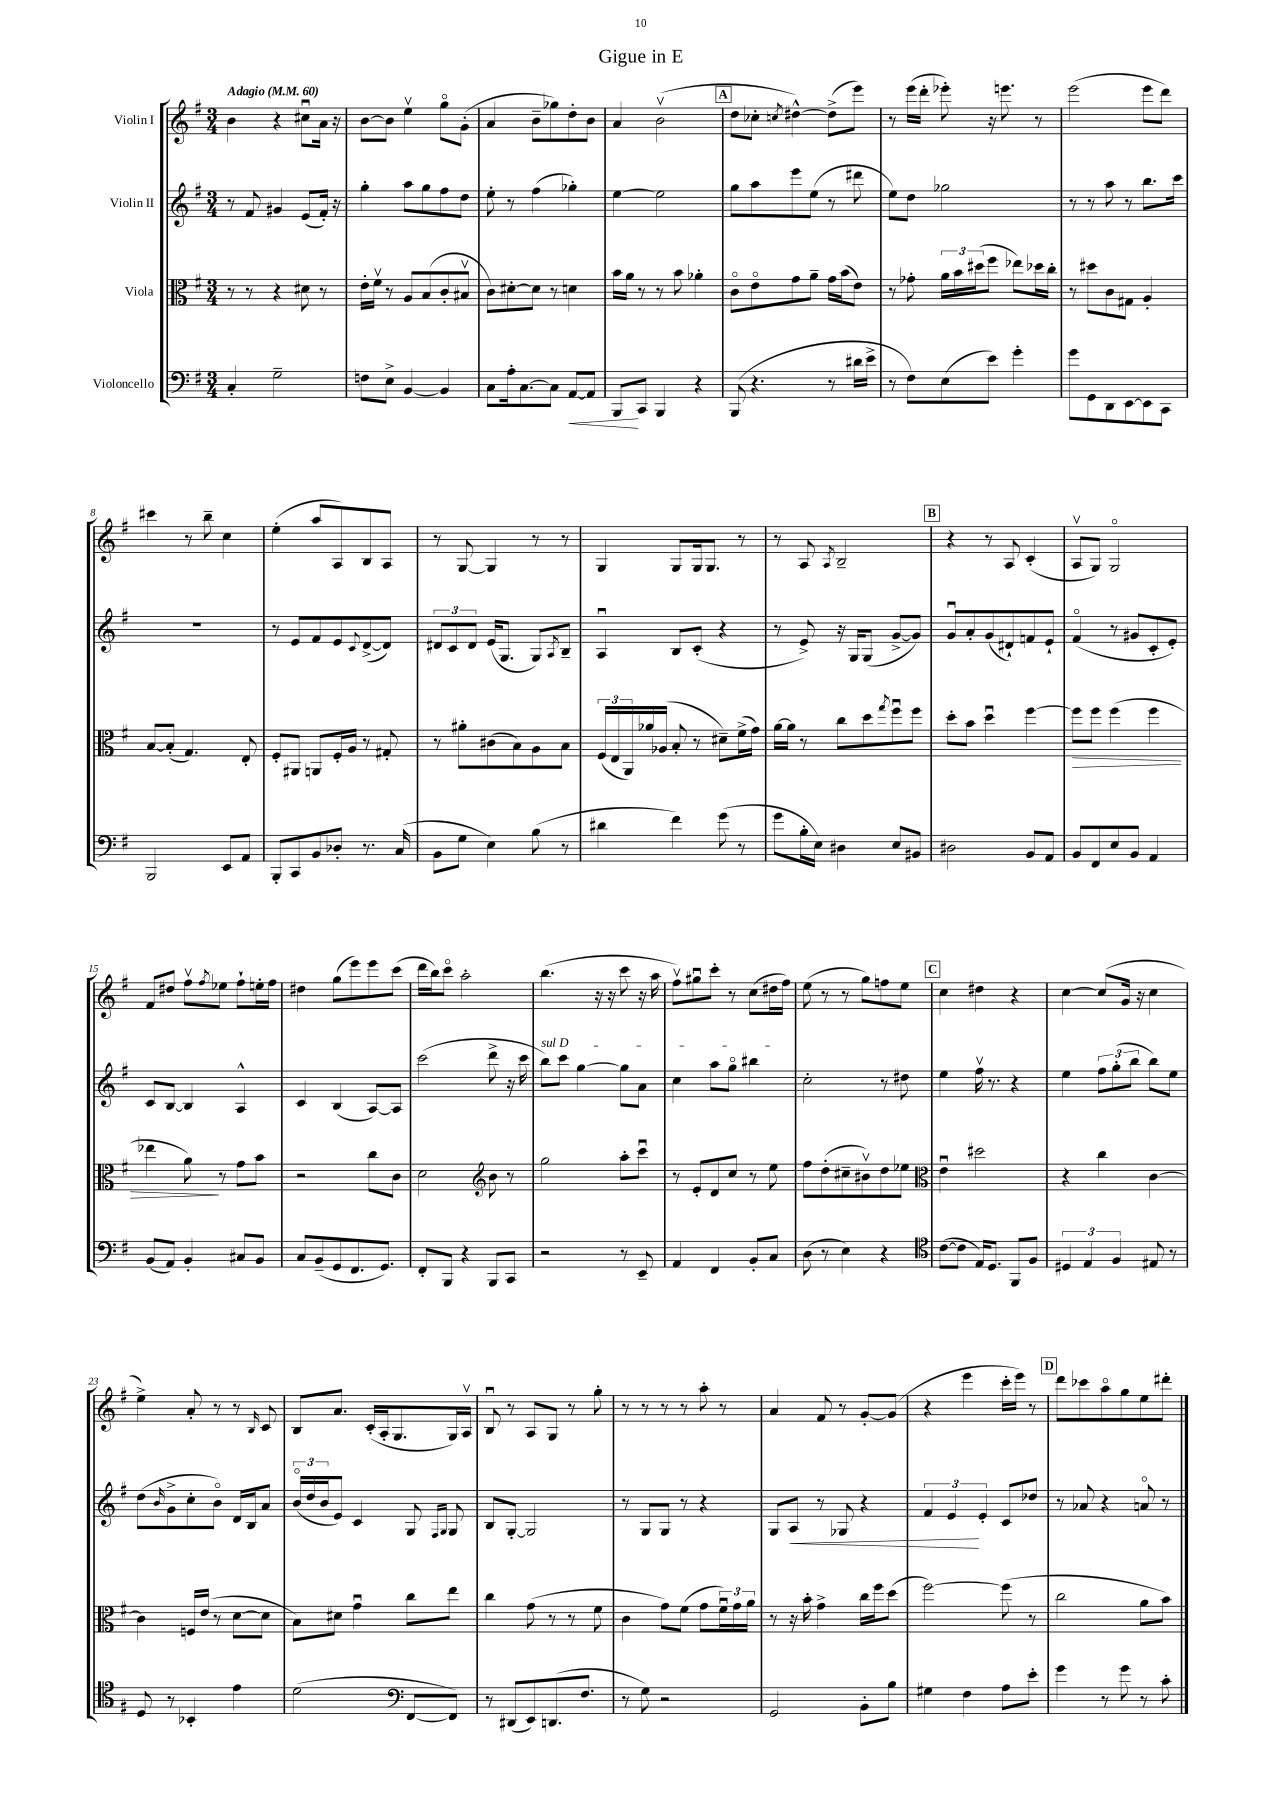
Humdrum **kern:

**kern	**dynam	**kern	**dynam	**kern	**dynam	**kern
*part4	*part4	*part3	*part3	*part2	*part2	*part1
*staff4	*staff4	*staff3	*staff3	*staff2	*staff2	*staff1
*I"Violoncello	*	*I"Viola	*	*I"Violin II	*	*I"Violin I
*clefF4	*	*clefC3	*	*clefG2	*	*clefG2
*k[f#]	*	*k[f#]	*	*k[f#]	*	*k[f#]
*M3/4	*	*M3/4	*	*M3/4	*	*M3/4
*MM60	*	*MM60	*	*MM60	*	*MM60
=1	=1	=1	=1	=1	=1	=1
!	!	!	!	!	!	!LO:TX:a:B:t=Adagio
4C'/	.	8r	.	8r	.	4b\
.	.	8r	.	8f#/	.	.
2G~\	.	4r	.	4g#X/	.	4r
.	.	8d#X\	.	(8e/L	.	8cc#Xu\L
.	.	8r	.	16f#'/Jk)	.	16a\Jk
.	.	.	.	16r	.	16r
=2	=2	=2	=2	=2	=2	=2
8Fn\L	.	16e'\LL	.	4gg'\	.	[8b\L
.	.	16f#v\JJ	.	.	.	.
8E^\J	.	8r	.	.	.	8b\J]
[4BB/	.	8A/L	.	8aa\L	.	4eev\
.	.	(8B/	.	8gg\	.	.
4BB/]	.	8c'/	.	8ff#\	.	8gg\L
.	.	8B#Xv/J	.	8dd\J	.	(8g'\J
=3	=3	=3	=3	=3	=3	=3
8C\L	.	8c\L)	.	8ee'\	.	4a/
16A'\k	.	[8d#X'\	.	8r	.	.
[8.C\	.	.	.	.	.	.
.	.	8d#\J]	.	(4ff#\	.	8b~\L
8C\J]	.	8r	.	.	.	8gg-X\)
!	!LO:HP:b	!	!	!	!	!
[8AA/L	<	4dn\	.	4gg-X'\)	.	8dd'\
8AA/J]	.	.	.	.	.	8b\J
=4	=4	=4	=4	=4	=4	=4
8BBB/L	.	16b\LL	.	[4ee\	.	4a/
.	.	16a\JJ	.	.	.	.
8CC/J	[	8r	.	.	.	.
4BBB/	.	8r	.	2ee\]	.	(2bv\
.	.	8b\	.	.	.	.
4r	.	4a-X'\	.	.	.	.
!!LO:REH:place=s1:t=A
=5	=5	=5	=5	=5	=5	=5
(8BBB/	.	8c\L	.	8gg\L	.	8dd\L
4.r	.	8e\	.	8aa\	.	8cc-X'\J
.	.	.	.	.	.	8qccn/
.	.	8g\	.	8eee\	.	[4dd#X^^\)
.	.	8a~\J	.	(8ee\J	.	.
8r	.	16g\LL	.	8r	.	(8dd#^\L]
.	.	(16b\J	.	.	.	.
16d#X\LL	.	8e\J)	.	8ddd#X\	.	8eee\J)
16e^\JJ	.	.	.	.	.	.
=6	=6	=6	=6	=6	=6	=6
8r	.	8r	.	8ee\L)	.	8r
8F#\L)	.	8g-X'\	.	8dd\J	.	(16eee\LL
.	.	.	.	.	.	16ddd'\JJ
(8E\	.	24a\LL	.	2gg-X\	.	8eee-X'\)
.	.	24b\	.	.	.	.
.	.	(24dd#X\J	.	.	.	.
8e\J)	.	8ff#\J	.	.	.	16r
.	.	.	.	.	.	8.eeen\
4g'\	.	8ee-X\L)	.	.	.	.
.	.	16dd-X\L	.	.	.	8r
.	.	16cc'\JJ	.	.	.	.
=7	=7	=7	=7	=7	=7	=7
8g\L	.	8r	.	8r	.	(2eee\
8GG\	.	8dd#X\L	.	8r	.	.
8DD\	.	8c\	.	8aa\	.	.
[8EE\	.	8G#X\J	.	8r	.	.
8EE\]	.	4A'/	.	8.bb\L	.	8eee\L
8CC\J	.	.	.	.	.	8ddd\J)
.	.	.	.	16ccc\Jk	.	.
!!LO:LB:g=z
=8	=8	=8	=8	=8	=8	=8
2BBB/	.	[8B/L	.	2.r	.	4ccc#X\
.	.	(8B'/J]	.	.	.	.
.	.	4.G/)	.	.	.	8r
.	.	.	.	.	.	8bb~\
8EE/L	.	.	.	.	.	4cc\
8AA/J	.	8E'/	.	.	.	.
=9	=9	=9	=9	=9	=9	=9
8BBB'/L	.	8F#'/L	.	8r	.	(4ee'\
8CC/	.	8AA#X/J	.	8e/L	.	.
8BB/	.	8AAn/L	.	8f#/	.	8aa/L
8D-X'/J	.	16F#'/L	.	8e/	.	8A/)
.	.	16A/JJ	.	.	.	.
.	.	.	.	8qqc/	.	.
8.r	.	8r	.	([8d^/	.	8B/
.	.	8G#X'/	.	8d/J])	.	8A/J
(16C/	.	.	.	.	.	.
=10	=10	=10	=10	=10	=10	=10
8BB\L	.	8r	.	12d#X/L	.	8r
.	.	.	.	12c/	.	.
8G\J	.	8a#X'\L	.	.	.	[8G/
.	.	.	.	12d#/J	.	.
4E\)	.	(8c#X\	.	(16e/KL	.	4G/]
.	.	.	.	8.G/J	.	.
.	.	8B\)	.	.	.	.
(8B\	.	8A\	.	8G/L)	.	8r
.	.	.	.	8qA/	.	.
8r	.	8B\J	.	8B~/J	.	8r
=11	=11	=11	=11	=11	=11	=11
4d#X\	.	(24F#/LL	.	4Au/	.	4G/
.	.	24E/	.	.	.	.
.	.	24AA/)	.	.	.	.
.	.	16a-X/	.	.	.	.
.	.	(16A-X/JJ	.	.	.	.
4f#\)	.	8B'/	.	8B/L	.	8G/L
.	.	8r	.	(8c'/J	.	16G/k
.	.	.	.	.	.	8.G/J
(8g\	.	8d#X~\L)	.	4r	.	.
8r	.	(16f#^\L	.	.	.	8r
.	.	16g\JJ)	.	.	.	.
=12	=12	=12	=12	=12	=12	=12
8g\L	.	[16a\LL	.	8r	.	8r
.	.	16a\JJ]	.	.	.	.
16B'\L	.	8r	.	8e^/)	.	8A/
16E\JJ)	.	.	.	.	.	.
.	.	.	.	.	.	8qA/
4D#X\	.	8cc\L	.	16r	.	2B~/
.	.	.	.	16G/KL	.	.
.	.	8dd\	.	(8G/J	.	.
.	.	8qgg/	.	.	.	.
8E/L	.	8ff#u\	.	[8g^/L	.	.
8BB#X/J	.	8ff#\J	.	8g/J])	.	.
!!LO:REH:place=s1:t=B
=13	=13	=13	=13	=13	=13	=13
2D#X\	.	8dd'\L	.	8gu/L	.	4r
.	.	8b\J	.	8a'/	.	.
.	.	4ddu\	.	(8g/	.	8r
.	.	.	.	8d#X`/)	.	8A/
8BB/L	.	[4ff#\	.	8fn/	.	(4c'/
8AA/J	.	.	.	8e`/J	.	.
=14	=14	=14	=14	=14	=14	=14
!	!	!	!LO:HP:b	!	!	!
8BB/L	.	8ff#\L]	>	(4f#/	.	8Av/L
8FF#/	.	8ff#\J	.	.	.	8G/J)
8E/	.	(4ff#\	.	8r	.	2G/
8BB/J	.	.	.	8g#X/L	.	.
4AA/	.	4ff#\	.	8c'/	.	.
.	.	.	.	8e'/J)	.	.
!!LO:LB:g=z
=15	=15	=15	=15	=15	=15	=15
(8BB/L	.	4ee-X\	.	8c/L	.	8f#/L
8AA/J)	.	.	.	[8B/J	.	8dd#X/J
4BB'/	.	8a\)	.	4B/]	.	8ff#v\L
.	.	.	.	.	.	8qff#/
.	.	8r	]	.	.	8ee-X\J
8C#X/L	.	8g\L	.	4A^^/	.	8ff#`\L
8BB/J	.	8b\J	.	.	.	16een'\L
.	.	.	.	.	.	16ff#\JJ
=16	=16	=16	=16	=16	=16	=16
8C/L	.	2r	.	4c/	.	4dd#X\
(8BB~/	.	.	.	.	.	.
8GG/	.	.	.	(4B/	.	(8gg\L
8.FF#/	.	.	.	.	.	8eee\)
.	.	8cc\L	.	[8A/L)	.	8eee\
8.GG/J)	.	.	.	.	.	.
.	.	8c\J	.	8A/J]	.	(8ccc\J
=17	=17	=17	=17	=17	=17	=17
8FF#'/L	.	2d\	.	(2ccc\	.	16ddd\LL
.	.	.	.	.	.	16bb\J)
8BBB/J	.	.	.	.	.	8ccc\J
4r	.	.	.	.	.	2aa'\
*	*	*clefG2	*	*	*	*
8BBB/L	.	8b\	.	8ddd^\	.	.
8CC/J	.	8r	.	16r	.	.
.	.	.	.	16ccc\	.	.
=18	=18	=18	=18	=18	=18	=18
!	!	!	!	!LO:TX:a:i:t=sul D	!	!
2r	.	2gg\	.	8bb\L)	.	(4.bb\
.	.	.	.	8ccc\J	.	.
.	.	.	.	[4gg\	.	.
.	.	.	.	.	.	16r
.	.	.	.	.	.	16r
8r	.	8aa'\L	.	8gg\L]	.	8ccc\
8EE~/	.	8cccu\J	.	8a\J	.	16r
.	.	.	.	.	.	16aa\
=19	=19	=19	=19	=19	=19	=19
4AA/	.	8r	.	4cc\	.	8ff#v\L)
.	.	8e'/L	.	.	.	8gg#Xu\
4FF#/	.	8d/	.	8aa\L	.	8ccc'\J
.	.	8cc/J	.	8gg\J	.	8r
8BB'/L	.	8r	.	4bb#X\	.	(8cc\L
8C/J	.	8ee\	.	.	.	16dd#X\L
.	.	.	.	.	.	16ff#\JJ)
=20	=20	=20	=20	=20	=20	=20
(8D\	.	8ff#\L	.	2cc'\	.	(8ee\
8r	.	(8dd'\	.	.	.	8r
4E\)	.	8cc#X~\	.	.	.	8r
.	.	8b#Xv\)	.	.	.	8gg\L)
4r	.	8dd\	.	8r	.	8ffn\
.	.	8ee-X\J	.	8dd#X\	.	8ee\J
!!LO:REH:place=s1:t=C
=21	=21	=21	=21	=21	=21	=21
*clefC4	*	*clefC3	*	*	*	*
([8c\L	.	4eu\	.	4ee\	.	4cc\
8c\J]	.	.	.	.	.	.
16E/KL)	.	2dd#X\	.	16ff#v\	.	4dd#X\
8.D/J	.	.	.	8.r	.	.
8FF#/L	.	.	.	4r	.	4r
8F#/J	.	.	.	.	.	.
=22	=22	=22	=22	=22	=22	=22
6D#X/	.	4r	.	4ee\	.	[4cc\
6E/	.	.	.	.	.	.
.	.	4cc\	.	12ff#\L	.	(8cc/L]
6F#/	.	.	.	(12gg'\	.	.
.	.	.	.	.	.	16g/Jk
.	.	.	.	12bb\J	.	.
.	.	.	.	.	.	16r
8E#X/	.	[4c\	.	8bb\L)	.	4cc\
8r	.	.	.	8ee\J	.	.
!!LO:LB:g=z
=23	=23	=23	=23	=23	=23	=23
8D/	.	4c\]	.	(8dd\L	.	4ee^\)
.	.	.	.	16qqb/	.	.
8r	.	.	.	8g^\	.	.
4BB-X'/	.	16Fn/LL	.	8cc'\	.	8a'/
.	.	(16e/JJ	.	.	.	.
.	.	8r	.	8b\J)	.	8r
4e\	.	[8d\L	.	16d/LL	.	8r
.	.	.	.	16B/J	.	.
.	.	.	.	.	.	16qqB/
.	.	8d\J]	.	8a/J	.	8c/
=24	=24	=24	=24	=24	=24	=24
(2d\	.	8B\L)	.	(24b/LL	.	8B/L
.	.	.	.	24dd/	.	.
.	.	.	.	24b/J	.	.
.	.	8d#X\J	.	8e/J)	.	8.a/J
.	.	4gu\	.	4c/	.	.
.	.	.	.	.	.	(16c'/LL
.	.	.	.	.	.	16A'/J
.	.	.	.	.	.	8.G/
*clefF4	*	*	*	*	*	*
[8FF#/L	.	8cc\L	.	8G/	.	.
.	.	.	.	16qqF#/LL	.	.
.	.	.	.	16qqG/JJ	.	.
8FF#/J])	.	8ee\J	.	8G/	.	16G/L)
.	.	.	.	.	.	16Av/JJ
=25	=25	=25	=25	=25	=25	=25
8r	.	4cc\	.	8B/L	.	8Bu/
(8DD#X/L	.	.	.	[8G'/J	.	8r
8EE/)	.	(8g\	.	2G/]	.	8A/L
(8.DDn/	.	8r	.	.	.	8G/J
.	.	8r	.	.	.	8r
8.F#/J	.	.	.	.	.	.
.	.	8f#\	.	.	.	8gg'\
=26	=26	=26	=26	=26	=26	=26
8r	.	4c\	.	8r	.	8r
8G\)	.	.	.	8G/L	.	8r
2r	.	8g\L)	.	8G/J	.	8r
.	.	(8f#\J	.	8r	.	8r
.	.	8g\L	.	4r	.	8aa'\
.	.	24f#u\L)	.	.	.	8r
.	.	24g\	.	.	.	.
.	.	24a\JJ	.	.	.	.
=27	=27	=27	=27	=27	=27	=27
2GG/	.	8r	.	8G/L	.	4a/
!	!	!	!	!	!LO:HP:b	!
.	.	16r	.	8A/J	<	.
.	.	16b'\	.	.	.	.
.	.	4g^\	.	8r	.	8f#/
.	.	.	.	8G-X/	.	8r
8BB'\L	.	16cc\LL	.	4r	.	[8g'/L
.	.	16ff#\J	.	.	.	.
8B\J	.	(8dd\J	.	.	.	(8g/J]
=28	=28	=28	=28	=28	=28	=28
4G#X\	.	[2ff#\)	.	6f#/	.	4r
.	.	.	.	6e/	.	.
4F#\	.	.	.	.	.	4eee\
.	.	.	.	6e'/	[	.
8A\L	.	(8ff#\]	.	8c/L	.	16ccc'\LL
.	.	.	.	.	.	16eee\JJ)
8e'\J	.	8r	.	8dd-X/J	.	8r
!!LO:REH:place=s1:t=D
=29	=29	=29	=29	=29	=29	=29
4g\	.	2cc\	.	8r	.	8ddd\L
.	.	.	.	8a-X/	.	8ccc-X\
8r	.	.	.	4r	.	8aa\
8g\	.	.	.	.	.	8gg\
8r	.	8a\L	.	8an/	.	8ee\
8c'\	.	8b\J)	.	8r	.	8ddd#X'\J
==	==	==	==	==	==	==
*-	*-	*-	*-	*-	*-	*-
